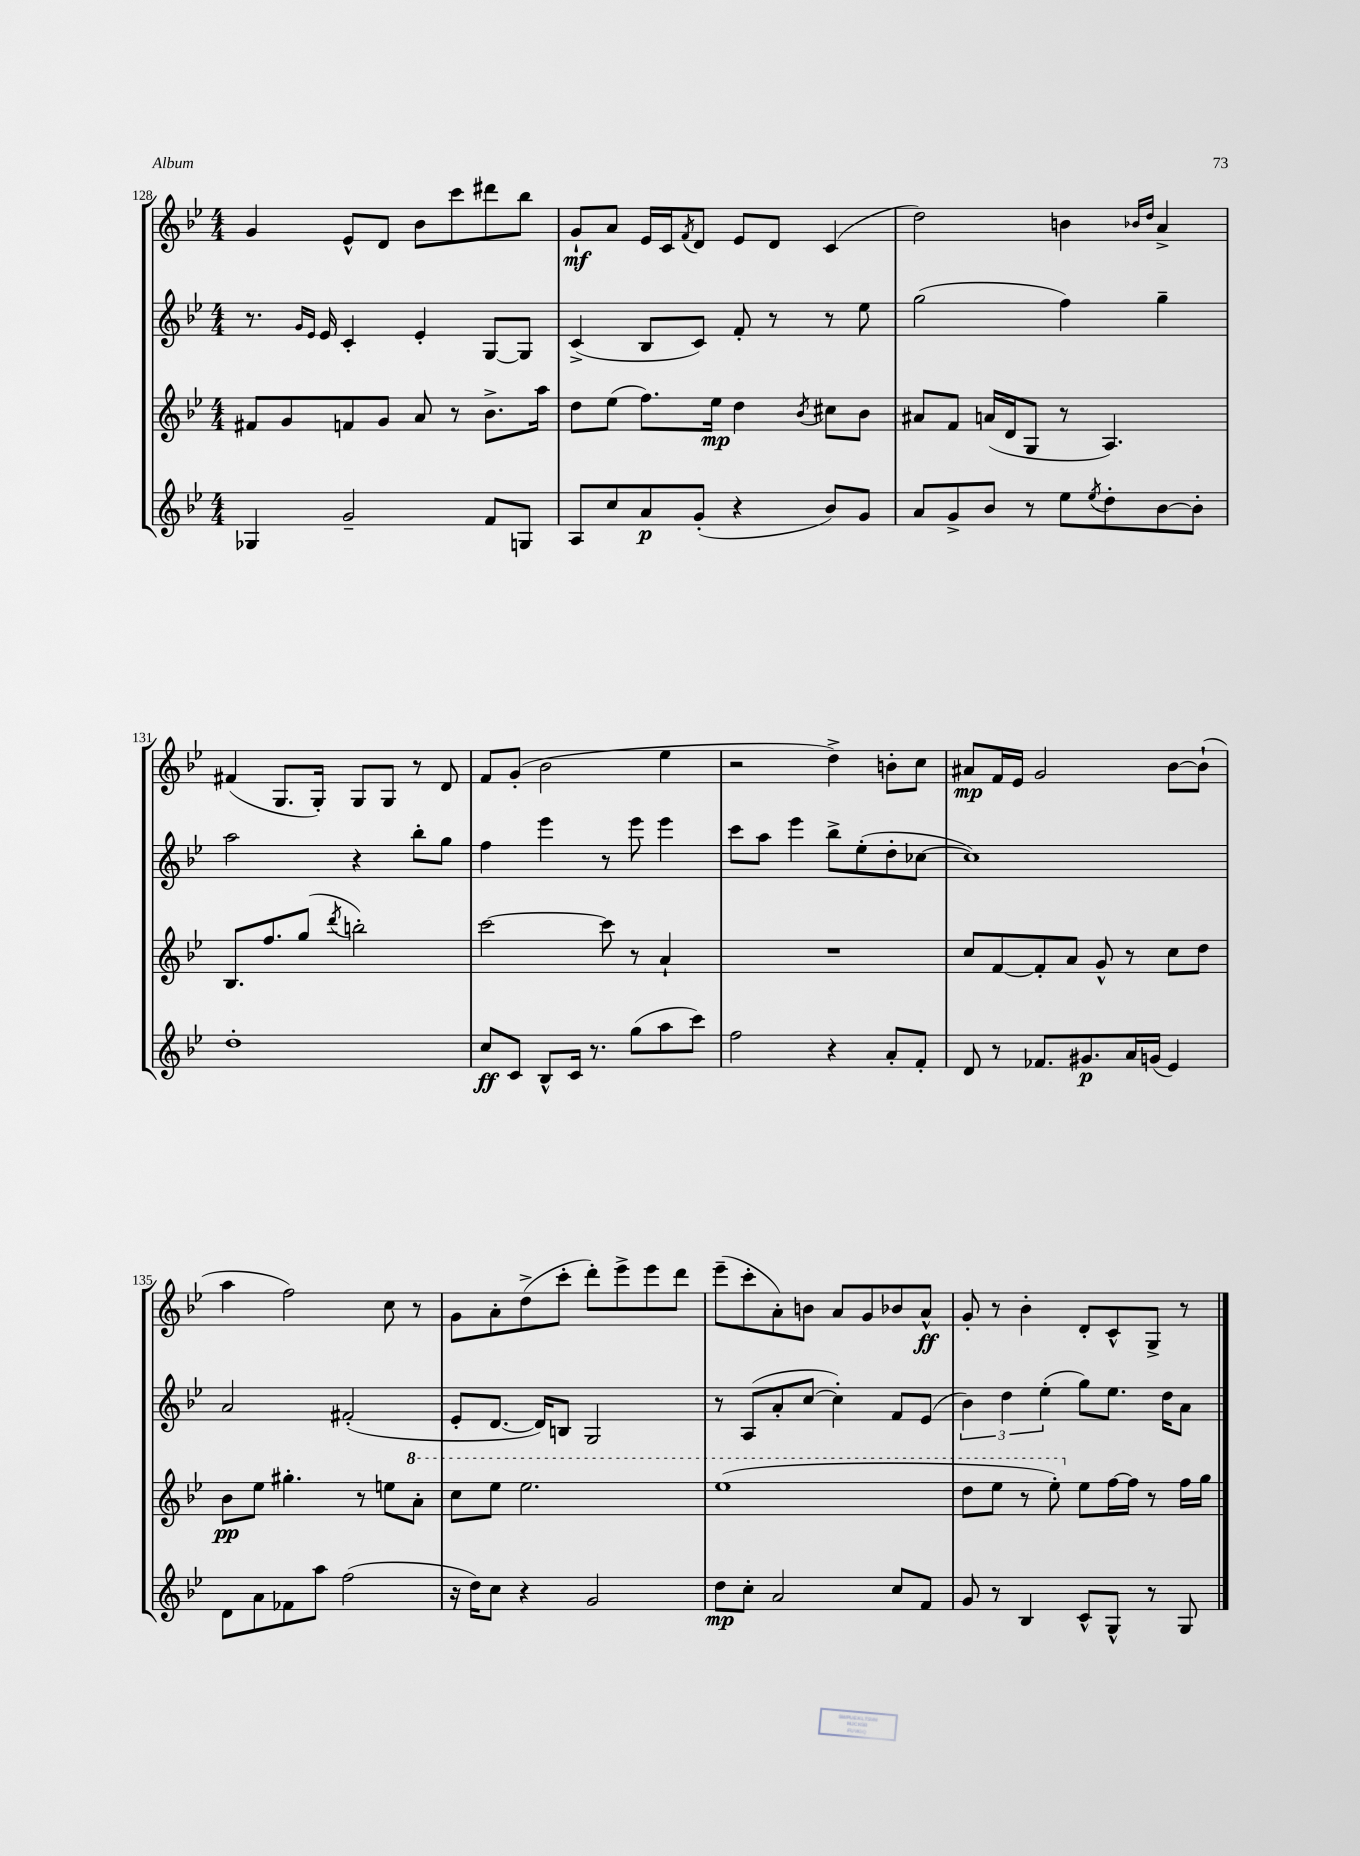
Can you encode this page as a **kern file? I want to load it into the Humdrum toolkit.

**kern	**dynam	**kern	**dynam	**kern	**kern	**dynam
*part4	*part4	*part3	*part3	*part2	*part1	*part1
*staff4	*staff4	*staff3	*staff3	*staff2	*staff1	*staff1
*clefG2	*	*clefG2	*	*clefG2	*clefG2	*
*k[b-e-]	*	*k[b-e-]	*	*k[b-e-]	*k[b-e-]	*
*M4/4	*	*M4/4	*	*M4/4	*M4/4	*
=128	=128	=128	=128	=128	=128	=128
4G-X/	.	8f#X/L	.	8.r	4g/	.
.	.	8g/	.	.	.	.
.	.	.	.	16qqg/LL	.	.
.	.	.	.	16qqe-/JJ	.	.
.	.	.	.	16e-/	.	.
2g~/	.	8fn/	.	4c'/	8e-^^/L	.
.	.	8g/J	.	.	8d/J	.
.	.	8a/	.	4e-'/	8b-\L	.
.	.	8r	.	.	8ccc\	.
8f/L	.	8.b-^\L	.	[8G/L	8ddd#X\	.
8Gn/J	.	.	.	8G/J]	8bb-\J	.
.	.	16aa\Jk	.	.	.	.
=129	=129	=129	=129	=129	=129	=129
8A/L	.	8dd\L	.	(4c^/	8g`/L	mf
8cc/	.	(8ee-\J	.	.	8a/J	.
8a/	p	8.ff\L)	.	8B-/L	16e-/LL	.
.	.	.	.	.	16c/J	.
.	.	.	.	.	8qf/	.
(8g'/J	.	.	.	8c/J)	8d/J	.
.	.	16ee-\Jk	mp	.	.	.
4r	.	4dd\	.	8f'/	8e-/L	.
.	.	.	.	8r	8d/J	.
.	.	8qb-/	.	.	.	.
8b-/L)	.	8cc#X\L	.	8r	(4c/	.
8g/J	.	8b-\J	.	8ee-\	.	.
=130	=130	=130	=130	=130	=130	=130
8a/L	.	8a#X/L	.	(2gg\	2dd\)	.
8g^/	.	8f/J	.	.	.	.
8b-/J	.	(16an/LL	.	.	.	.
.	.	16d/J	.	.	.	.
8r	.	8G/J	.	.	.	.
8ee-\L	.	8r	.	4ff\)	4bn\	.
8qee-/	.	.	.	.	.	.
8dd'\	.	4.A/)	.	.	.	.
.	.	.	.	.	16qqb-X/LL	.
.	.	.	.	.	16qqdd/JJ	.
[8b-\	.	.	.	4gg~\	4a^/	.
8b-'\J]	.	.	.	.	.	.
!!LO:LB:g=z
=131	=131	=131	=131	=131	=131	=131
1dd'	.	8.B-/L	.	2aa\	(4f#X/	.
.	.	8.ff/	.	.	.	.
.	.	.	.	.	8.G/L	.
.	.	(8gg/J	.	.	.	.
.	.	.	.	.	16G'/Jk)	.
.	.	8qddd/	.	.	.	.
.	.	2bbn'\)	.	4r	8G/L	.
.	.	.	.	.	8G/J	.
.	.	.	.	8bb-'\L	8r	.
.	.	.	.	8gg\J	8d/	.
=132	=132	=132	=132	=132	=132	=132
8cc/L	ff	[2ccc\	.	4ff\	8f/L	.
8c/J	.	.	.	.	(8g'/J	.
8B-^^/L	.	.	.	4eee-\	2b-\	.
16c/Jk	.	.	.	.	.	.
8.r	.	.	.	.	.	.
.	.	8ccc\]	.	8r	.	.
(8gg\L	.	8r	.	8eee-\	.	.
8aa\	.	4a`/	.	4eee-\	4ee-\	.
8ccc\J)	.	.	.	.	.	.
=133	=133	=133	=133	=133	=133	=133
2ff\	.	1r	.	8ccc\L	2r	.
.	.	.	.	8aa\J	.	.
.	.	.	.	4eee-\	.	.
4r	.	.	.	8bb-^\L	4dd^\)	.
.	.	.	.	(8ee-'\	.	.
8a'/L	.	.	.	8dd'\	8bn'\L	.
8f'/J	.	.	.	[8cc-X\J	8cc\J	.
=134	=134	=134	=134	=134	=134	=134
8d/	.	8cc/L	.	1cc-])	8a#X/L	mp
8r	.	[8f/	.	.	16f/L	.
.	.	.	.	.	16e-/JJ	.
8.f-X/L	.	8f'/]	.	.	2g/	.
.	.	8a/J	.	.	.	.
8.g#X/	p	.	.	.	.	.
.	.	8g^^/	.	.	.	.
16a/L	.	8r	.	.	.	.
(16gn/JJ	.	.	.	.	.	.
4e-/)	.	8cc\L	.	.	[8b-\L	.
.	.	8dd\J	.	.	(8b-`\J]	.
!!LO:LB:g=z
=135	=135	=135	=135	=135	=135	=135
8d\L	.	8b-\L	pp	2a/	4aa\	.
8a\	.	8ee-\J	.	.	.	.
8f-X\	.	4.gg#X'\	.	.	2ff\)	.
8aa\J	.	.	.	.	.	.
(2ff\	.	.	.	(2f#X'/	.	.
.	.	8r	.	.	.	.
.	.	8een\L	.	.	8cc\	.
*	*	*8va	*	*	*	*
.	.	8aa'\J	.	.	8r	.
=136	=136	=136	=136	=136	=136	=136
16r	.	8ccc\L	.	8e-'/L	8g\L	.
16dd\KL)	.	.	.	.	.	.
8cc\J	.	8eee-\J	.	[8.d/J	8a'\	.
4r	.	2.eee-\	.	.	(8dd^\	.
.	.	.	.	16d/KL])	.	.
.	.	.	.	8Bn/J	8ccc'\J	.
2g/	.	.	.	2G/	8ddd'\L)	.
.	.	.	.	.	8eee-^\	.
.	.	.	.	.	8eee-\	.
.	.	.	.	.	8ddd\J	.
=137	=137	=137	=137	=137	=137	=137
8dd\L	mp	(1eee-	.	8r	(8eee-~\L	.
8cc'\J	.	.	.	(8A/L	8ccc'\	.
2a/	.	.	.	8a'/	8a'\)	.
.	.	.	.	[8cc/J	8bn\J	.
.	.	.	.	4cc'\])	8a/L	.
.	.	.	.	.	8g/	.
8cc/L	.	.	.	8f/L	8b-X/	.
8f/J	.	.	.	(8e-/J	8a^^/J	ff
=138	=138	=138	=138	=138	=138	=138
8g/	.	8ddd\L	.	6b-\)	8g'/	.
8r	.	8eee-\J	.	.	8r	.
.	.	.	.	6dd\	.	.
4B-/	.	8r	.	.	4b-'\	.
.	.	.	.	(6ee-'\	.	.
.	.	8eee-'\)	.	.	.	.
*	*	*X8va	*	*	*	*
8c^^/L	.	8ee-\L	.	8gg\L)	8d'/L	.
8G^^/J	.	[16ff\L	.	8.ee-\J	8c^^/	.
.	.	16ff\JJ]	.	.	.	.
8r	.	8r	.	.	8G^/J	.
.	.	.	.	16dd\KL	.	.
8G/	.	16ff\LL	.	8a\J	8r	.
.	.	16gg\JJ	.	.	.	.
==	==	==	==	==	==	==
*-	*-	*-	*-	*-	*-	*-
